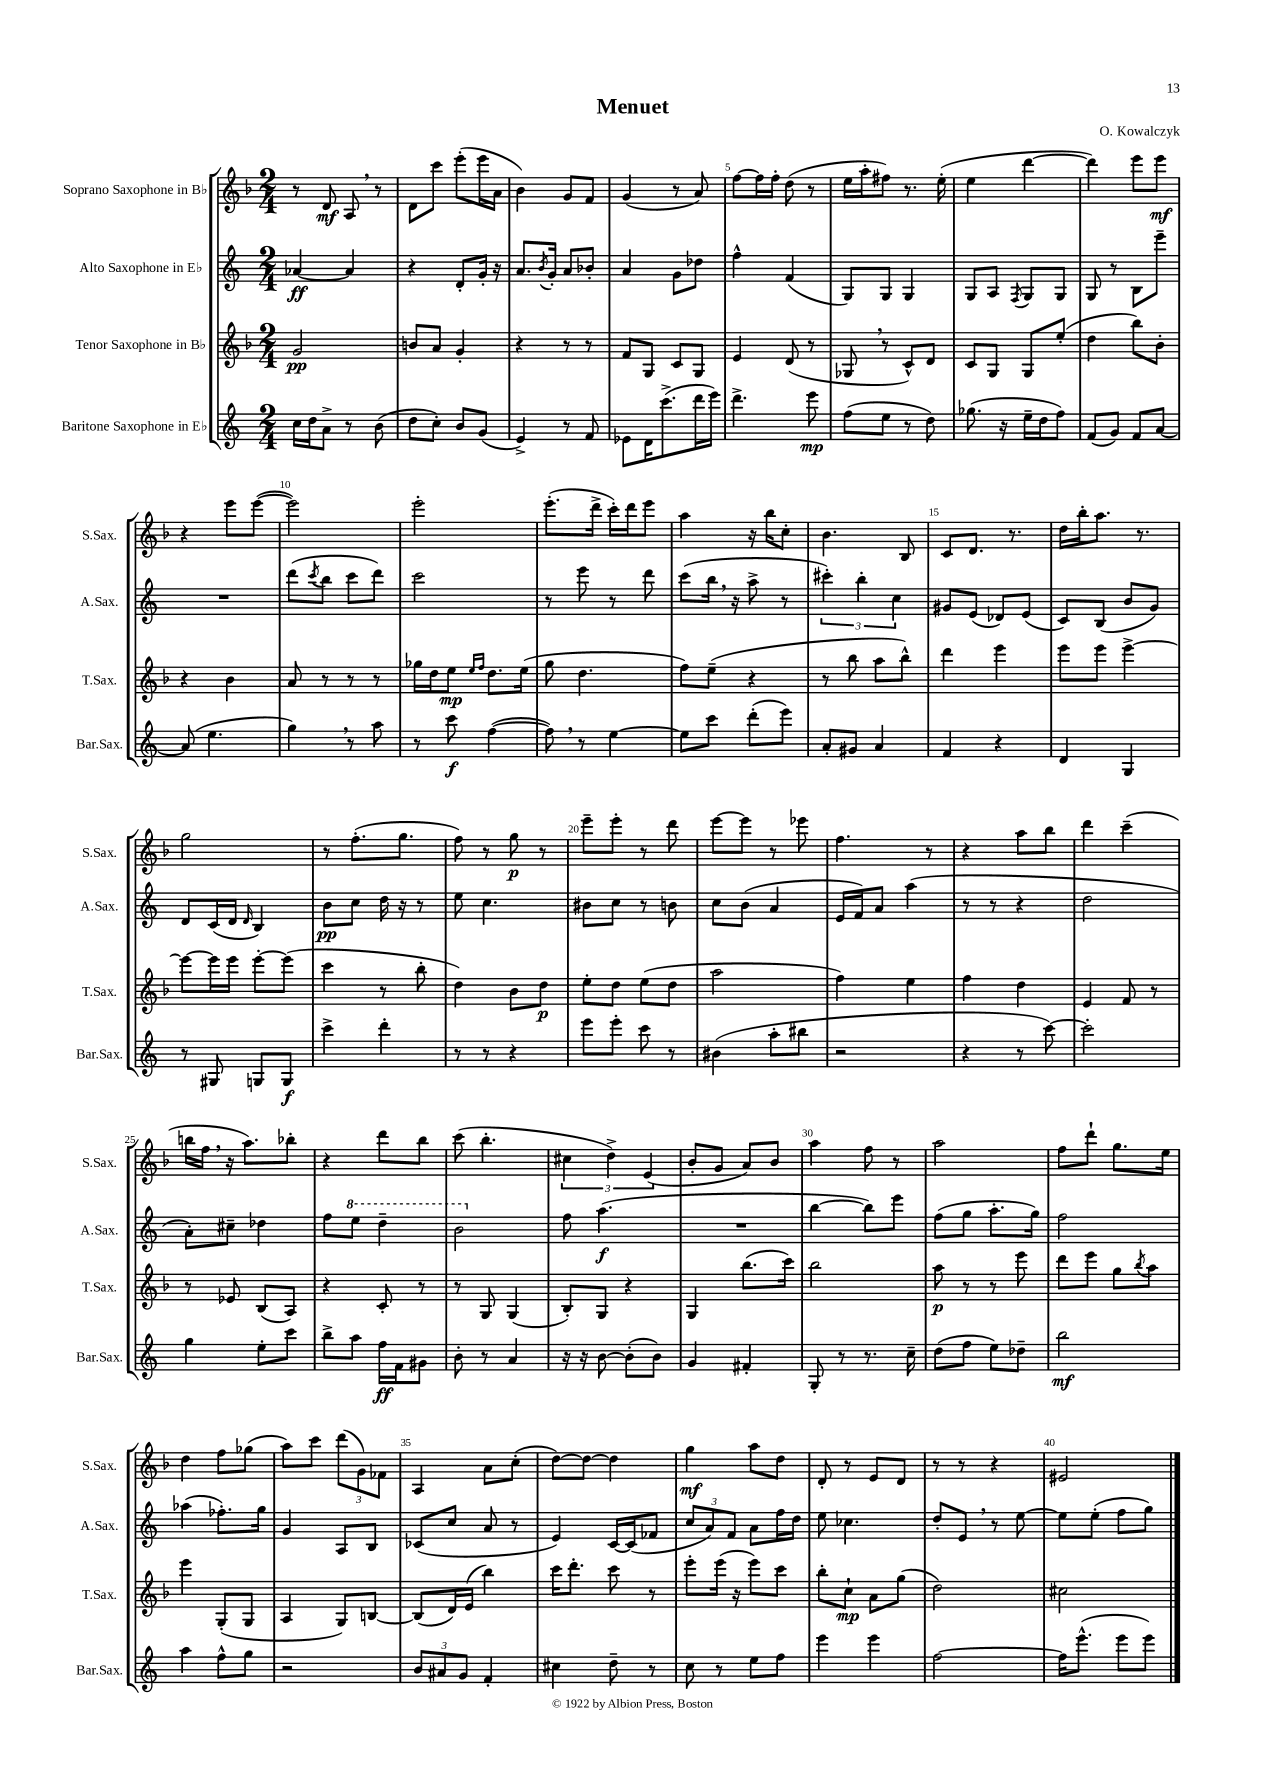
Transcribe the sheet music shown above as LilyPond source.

\header { title = "Menuet" composer = "O. Kowalczyk" }
<<
\new StaffGroup <<
\new Staff = "s0" \with { instrumentName = "Soprano Saxophone in Bb" shortInstrumentName = "S.Sax." } {
    \clef treble \key f \major \numericTimeSignature \time 2/4
    r8 d'8\mf a8 \breathe r8 |
    d'8 c'''8 e'''8-.( e'''16 a'16 |
    bes'4) g'8 f'8 |
    g'4( r8 a'8) |
    f''8~ f''16 f''16-. d''8( r8 |
    e''16 a''16-. fis''8) r8. e''16-.( |
    e''4 d'''4~ |
    d'''4) e'''8 e'''8\mf |
    r4 e'''8 e'''8~( |
    e'''2) |
    e'''2-. |
    e'''8.-.( d'''16-> c'''16-.) d'''16 e'''8 |
    a''4 r16 bes''16 c''8-. |
    bes'4. bes8 |
    c'8 d'8. r8. |
    d''16 bes''16-. a''8. r8. |
    g''2 |
    r8 f''8.-.( g''8. |
    f''8) r8 g''8\p r8 |
    e'''8-- e'''8-. r8 d'''8 |
    e'''8~ e'''8 r8 ees'''8 |
    f''4. r8 |
    r4 a''8 bes''8 |
    d'''4 c'''4--( |
    b''16 f''16 \breathe r16 a''8.) bes''8-. |
    r4 d'''8 bes''8 |
    c'''8( bes''4.-. |
    \tuplet 3/2 { cis''4 d''4->) e'4( } |
    bes'8-. g'8 a'8) bes'8 |
    a''4 f''8 r8 |
    a''2 |
    f''8 d'''8-! g''8. e''16 |
    d''4 f''8 ges''8( |
    a''8) c'''8 \tuplet 3/2 { d'''8( g'8) fes'8 } |
    a4 a'8 c''8-.( |
    d''8~) d''8~ d''4 |
    g''4\mf a''8 d''8 |
    d'8-. r8 e'8 d'8 |
    r8 r8 r4 |
    eis'2 \bar "|." |
}
\new Staff = "s1" \with { instrumentName = "Alto Saxophone in Eb" shortInstrumentName = "A.Sax." } {
    \clef treble \key c \major \numericTimeSignature \time 2/4
    aes'4~\ff aes'4 |
    r4 d'8-. g'16-. r16 |
    a'8. \acciaccatura { b'8 } g'16-. a'8 bes'8-. |
    a'4 g'8 des''8 |
    f''4-^ f'4( |
    g8) g8 g4 |
    g8 a8 \acciaccatura { f8 } g8 g8 |
    g8 r8 b8 e'''8-- |
    R2 |
    d'''8( \acciaccatura { c'''8 } b''8 c'''8 d'''8) |
    c'''2 |
    r8 e'''8 r8 d'''8 |
    c'''8( b''16 \breathe r16 a''8-> r8 |
    \tuplet 3/2 { cis'''4-.) b''4-. c''4 } |
    gis'8 e'8( des'8) e'8( |
    c'8) b8( b'8 g'8) |
    d'8 c'16( d'16 \grace { d'16 } b4) |
    b'8\pp c''8 d''16 r16 r8 |
    e''8 c''4. |
    bis'8 c''8 r8 b'8 |
    c''8 b'8( a'4 |
    e'16 f'16) a'8 a''4( |
    r8 r8 r4 |
    d''2 |
    a'8-.) cis''8-- des''4 |
    f''8 \ottava #1 e'''8 d'''4-- |
    b''2 \ottava #0 |
    f''8 a''4.\f( |
    R2 |
    b''4~ b''8) e'''8 |
    f''8( g''8 a''8.-. g''16) |
    f''2 |
    aes''4( fes''8.-.) g''16 |
    g'4 a8 b8 |
    ces'8( c''8 a'8 r8 |
    e'4) c'16~ c'16( fes'8 |
    \tuplet 3/2 { c''8 a'8) f'8 } a'8 f''16 d''16 |
    e''8 ces''4. |
    d''8-. e'8 \breathe r8 e''8~ |
    e''8 e''8-.( f''8 g''8) \bar "|." |
}
\new Staff = "s2" \with { instrumentName = "Tenor Saxophone in Bb" shortInstrumentName = "T.Sax." } {
    \clef treble \key f \major \numericTimeSignature \time 2/4
    g'2\pp |
    b'8 a'8 g'4-. |
    r4 r8 r8 |
    f'8 g8 c'8 g8 |
    e'4 d'8( r8 |
    ges8 \breathe r8 c'8-^) d'8 |
    c'8 g8 g8 e''8-.( |
    d''4 bes''8) bes'8-. |
    r4 bes'4 |
    a'8 r8 r8 r8 |
    ges''16 d''16 e''8\mp \grace { e''16 f''16 } d''8. e''16( |
    g''8 d''4. |
    f''8) e''8--( r4 |
    r8 bes''8 a''8 bes''8-^) |
    d'''4 e'''4 |
    e'''8 e'''8 e'''4~-> |
    e'''8~ e'''16 e'''16 e'''8~-. e'''8( |
    c'''4 r8 bes''8-. |
    d''4) bes'8 d''8\p |
    e''8-. d''8 e''8( d''8 |
    a''2 |
    f''4) e''4 |
    f''4 d''4 |
    e'4 f'8 r8 |
    r8 ees'8 bes8( a8) |
    r4 c'8-. r8 |
    r8 g8 g4( |
    bes8-.) g8 r4 |
    g4 bes''8.( c'''16) |
    bes''2 |
    a''8\p r8 r8 e'''8 |
    d'''8 e'''8 g''8 \acciaccatura { bes''8 } a''8 |
    e'''4 g8-.( g8 |
    a4 g8) b8~ |
    b8( d'16) e'16( bes''4) |
    c'''16 d'''8.-. c'''8 r8 |
    e'''8-. e'''16( r16 e'''8) c'''8 |
    bes''8-. c''8-!\mp a'8 g''8( |
    d''2) |
    cis''2 \bar "|." |
}
\new Staff = "s3" \with { instrumentName = "Baritone Saxophone in Eb" shortInstrumentName = "Bar.Sax." } {
    \clef treble \key c \major \numericTimeSignature \time 2/4
    c''16 d''16 a'8-> r8 b'8( |
    d''8 c''8-.) b'8 g'8( |
    e'4->) r8 f'8 |
    ees'8 d'16 c'''8.->( d'''16 e'''16) |
    d'''4.-> e'''8\mp |
    f''8( e''8 r8 d''8) |
    ges''8.( r16 e''16-- d''16 f''8) |
    f'8( g'8) f'8 a'8~ |
    a'8( e''4. |
    g''4) \breathe r8 a''8 |
    r8 c'''8\f f''4~( |
    f''8) \breathe r8 e''4~ |
    e''8 c'''8 d'''8-.( e'''8) |
    a'8-. gis'8 a'4 |
    f'4 r4 |
    d'4 g4 |
    r8 gis8 g8 g8\f |
    c'''4-> d'''4-. |
    r8 r8 r4 |
    e'''8 e'''8-. c'''8 r8 |
    bis'4( a''8-. bis''8 |
    r2 |
    r4 r8 c'''8~) |
    c'''2-. |
    g''4 e''8-. c'''8 |
    b''8-> a''8 f''16\ff f'16 gis'8 |
    b'8-. r8 a'4 |
    r16 r16 b'8~ b'8-.( b'8) |
    g'4 fis'4-. |
    g8-. r8 r8. c''16-- |
    d''8( f''8 e''8) des''8-- |
    b''2\mf |
    a''4 f''8-^ g''8 |
    r2 |
    \tuplet 3/2 { b'8 ais'8 g'8 } f'4-. |
    cis''4 d''8-- r8 |
    c''8 r8 e''8 f''8 |
    e'''4 e'''4 |
    f''2~ |
    f''16 e'''8.-^( e'''8 e'''8) \bar "|." |
}
>>
>>
\layout { \context { \Score \override BarNumber.break-visibility = ##(#f #t #t) barNumberVisibility = #(every-nth-bar-number-visible 5) } }
